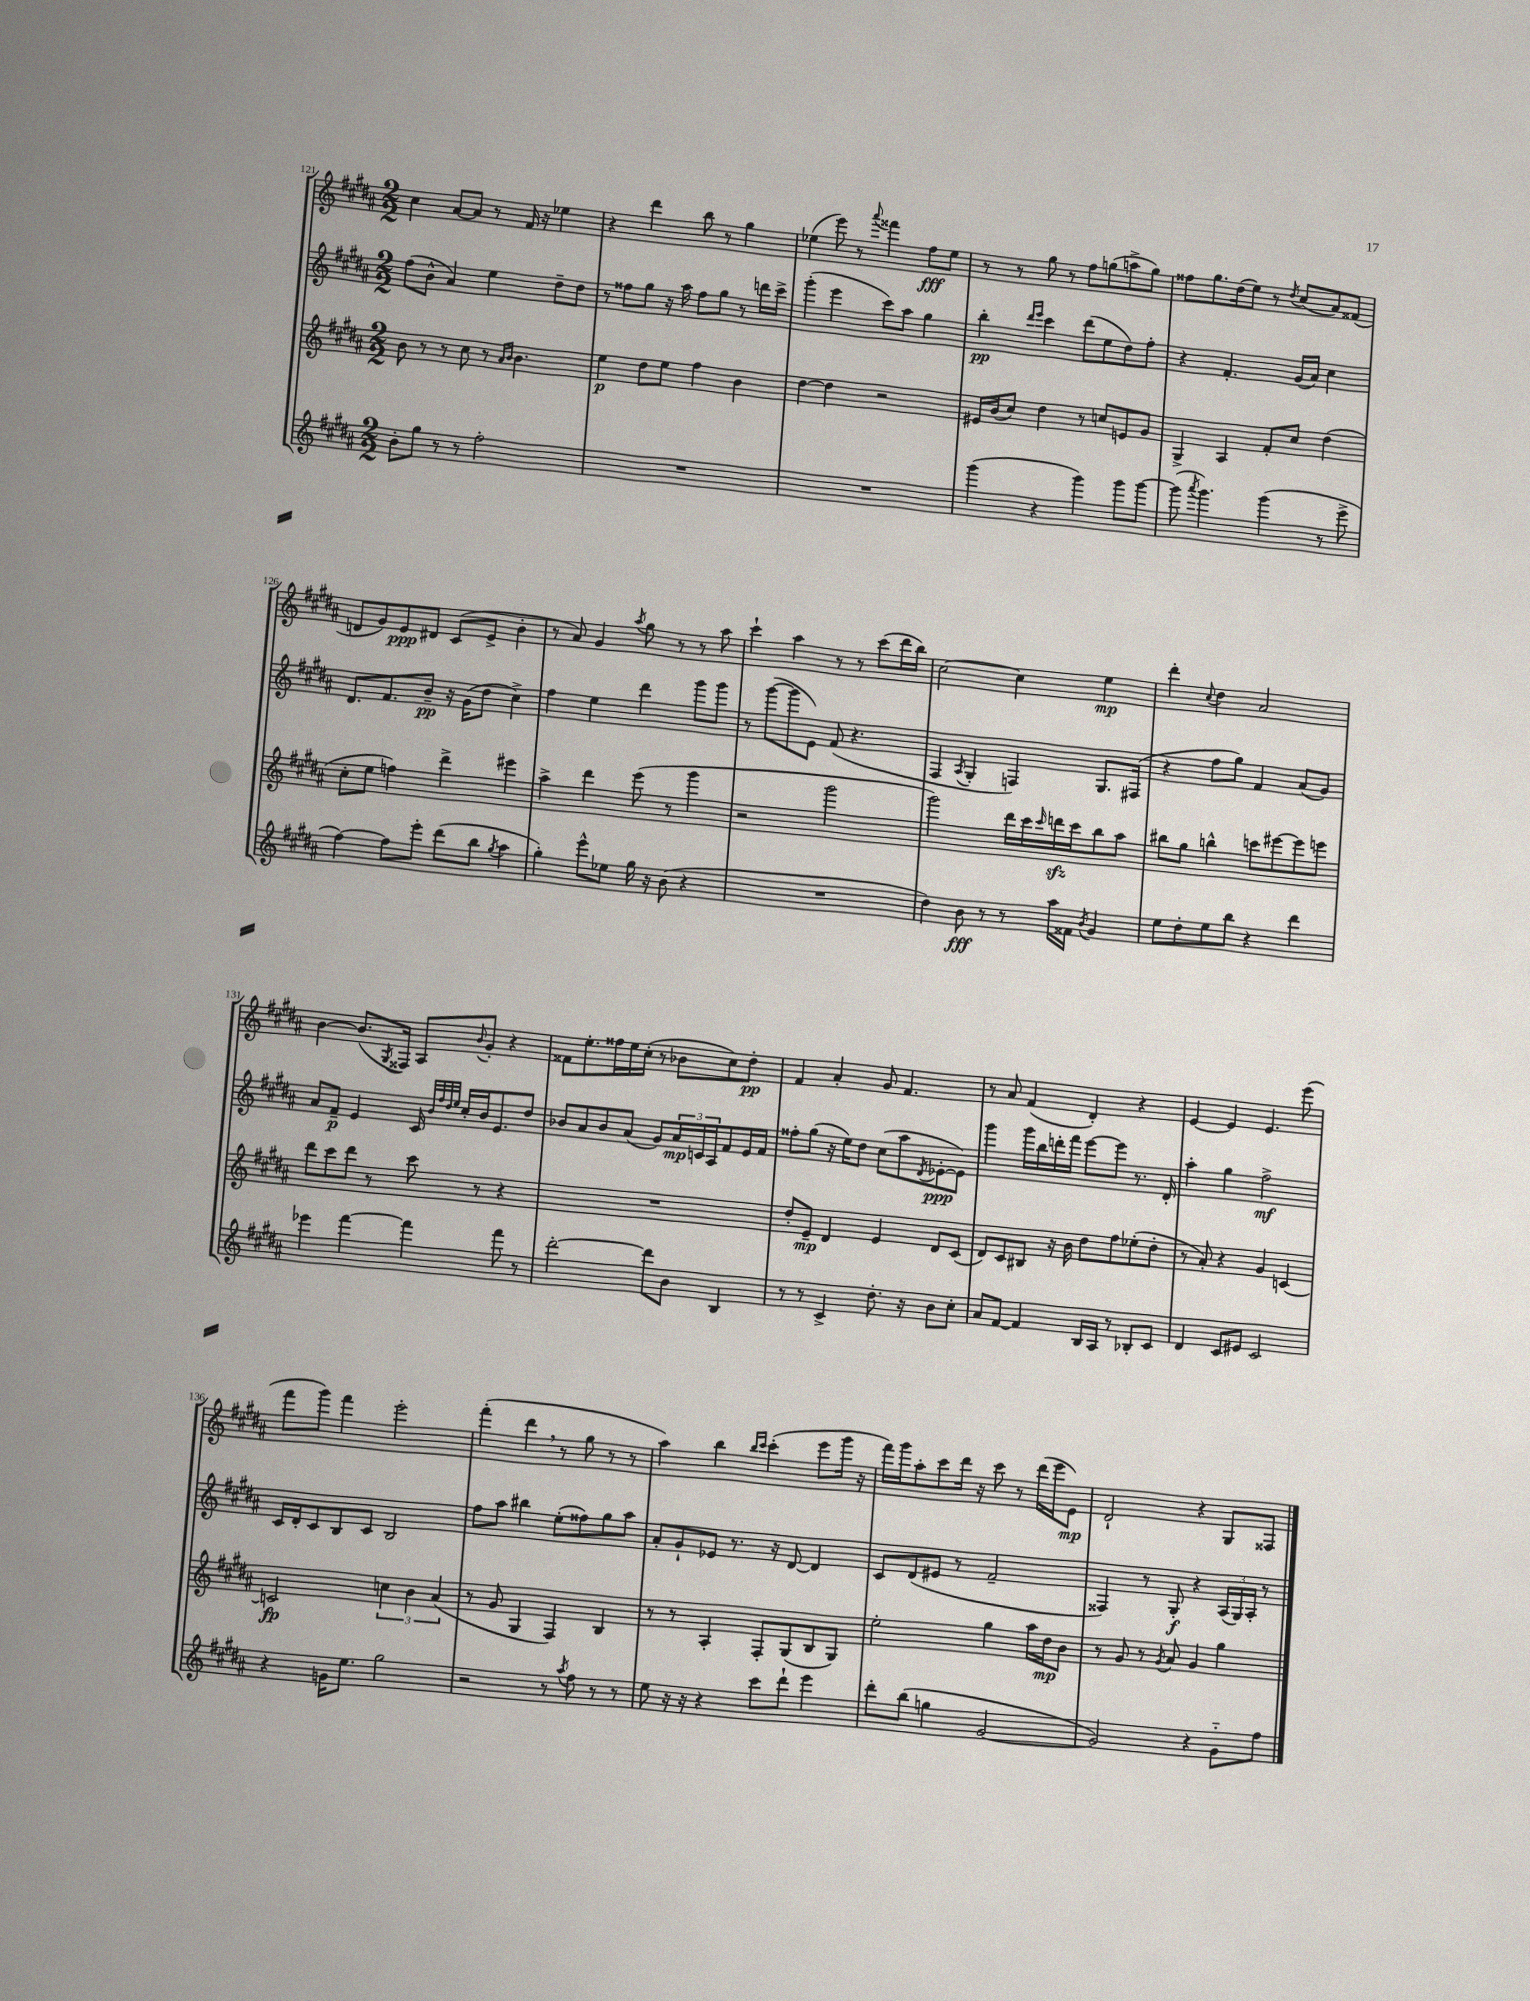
<<
\new StaffGroup <<
\new Staff = "s0" {
    \clef treble \key b \major \numericTimeSignature \time 2/2
    cis''4 ais'8~ ais'8 r8 fis'16 r16 ees''4 |
    r4 dis'''4 b''8 r8 gis''4 |
    ees''4( e'''8) r8 \appoggiatura { ais'''8 } fisis'''4 fis''8\fff ees''8 |
    r8 r8 gis''8 r8 fis''8 g''8( a''8-> g''8) |
    fisis''8 gis''8. dis''16( e''8) r8 \acciaccatura { dis''8 } cis''8( ais'8) fisis'8( |
    d'8 gis'8) e'8\ppp dis'8 cis'8( e'8-> b'4-. |
    r8 ais'8) gis'4 \acciaccatura { ais''8 } gis''8 r8 r8 ais''8 |
    cis'''4-! ais''4 r8 r8 cis'''8( dis'''16 b''16) |
    cis''2~ cis''4 e''4\mp |
    dis'''4-. \appoggiatura { cis''8 } dis''4 ais'2 |
    b'4~ b'8.( \acciaccatura { gis8 } fisis16) ais8 \appoggiatura { b'8 } gis'8-. r4 |
    fisis'8 e''8.-. fisis''16 e''16 cis''16-.( r8 bes'8 cis''8) dis''8-.\pp |
    fis'4 ais'4-. gis'8 fis'4. |
    r8 ais'8 fis'4( dis'4-.) r4 |
    e'4~ e'4 e'4. e'''8( |
    fis'''8 gis'''8) fis'''4 e'''2-. |
    fis'''4-.( dis'''4 \breathe r8 gis''8 r8 r8 |
    ais''4) b''4 \grace { b''16 cis'''16 } cis'''4-.( e'''8 gis'''16 r16 |
    fis'''16) gis'''16 ais''8-. cis'''8 dis'''16 r16 cis'''8 r8 dis'''16( e'''16 e'8\mp) |
    dis'2-! r4 gis8 fisis8 \bar "|." |
}
\new Staff = "s1" {
    \clef treble \key b \major \numericTimeSignature \time 2/2
    fis''8( b'8-^ ais'4) e''4 dis''8-- dis''8 |
    r8 fisis''8 gis''8 r16 ais''16 fisis''8 gis''8 r8 d'''16 cis'''16-> |
    gis'''4-.( e'''4 cis'''8) ais''8 gis''4 |
    b''4-.\pp \grace { dis'''16 e'''16 } cis'''4 dis'''8( e''8 dis''8) fis''8-. |
    r4 fis'4.-. gis'16( ais'16) cis''4 |
    dis'8. fis'8. b'8--\pp r16 gis'16( dis''8 cis''4->) |
    fis''4 e''4 dis'''4 gis'''8 gis'''8 |
    r8 gis'''8~( gis'''8 e'8) fis'8( r4. |
    fis4 \acciaccatura { ais8 } gis4-. f4) gis8. fis16( |
    r4 fis''8 gis''8) fis'4 ais'8( gis'8) |
    ais'8 fis'8--\p e'4 cis'16 \grace { b'32 fis''32 dis''32 e''32 } cis''16-. b'16 e'8. dis''8 |
    bes'8 ais'8 bes'8 ais'8( gis'8) \tuplet 3/2 { ais'16\mp c'16 ais16 } fis'8 e'16 fis'16 |
    fisis''8-. gis''8( r16 e''16) dis''8 cis''8( ais''8 \acciaccatura { dis'8 } ees'8~-.\ppp ees'8) |
    gis'''4 gis'''16 b''16 d'''16-. fis'''16 e'''8~ e'''8 r8. dis'16-. |
    ais''4-. gis''4 fis''2->\mf |
    cis'16 dis'16-. cis'8 b8 cis'8 b2 |
    fis''8 ais''8 bis''4 e''8-.( fisis''8) gis''8 ais''8 |
    ais'8-. gis'8-! ees'8 r8. r16 dis'8~ dis'4 |
    cis'8 dis'8( eis'8 r8 fis'2-- |
    fisis4) r8 gis8-.\f r4 \tuplet 3/2 { ais16( gis16) ais16-. } r8 \bar "|." |
}
\new Staff = "s2" {
    \clef treble \key b \major \numericTimeSignature \time 2/2
    b'8 r8 r8 cis''8 r8 \grace { ais'16 b'16 } b'4. |
    e''4\p dis''8 e''8 fis''4 b'4 |
    dis''4~ dis''4 r2 |
    eis'16 b'16( cis''8) dis''4 r8 c''8 e'8 gis'8 |
    gis4-> ais4 fis'8-. cis''8 dis''4( |
    cis''8-. e''8 f''4) dis'''4-> eis'''4 |
    ais''4-> dis'''4 e'''8( r8 gis'''4 |
    r2 gis'''2 |
    gis'''2) dis'''16 cis'''16 \grace { cis'''16 } d'''16\sfz cis'''16 b''8 ais''8 |
    bis''8 gis''8 b''4-^ c'''8 eis'''8~ eis'''8 e'''8 |
    dis'''8 cis'''8 dis'''8 r8 cis'''8 r8 r4 |
    R1 |
    dis''8-. e'8--\mp dis'4 e'4 dis'8 cis'8( |
    dis'8) cis'8 bis8 r16 b'16 dis''8 fis''8 ees''8-.( dis''8-. |
    r8 ais'8-.) r4 gis'4 c'4~ |
    c'2\fp \tuplet 3/2 { c''4 b'4 ais'4( } |
    r8 gis'8 gis4 fis4) b4 |
    r8 r8 ais4-. fis8-. gis8( b8 gis8) |
    e''2-. gis''4 ais''16 dis''16\mp b'8 |
    r8 gis'8 r8 \acciaccatura { gis'8 } ais'8 gis'4 gis''4 \bar "|." |
}
\new Staff = "s3" {
    \clef treble \key b \major \numericTimeSignature \time 2/2
    b'8-. gis''8 r8 r8 fis''2-. |
    R1 |
    R1 |
    gis'''4( r4 gis'''4) gis'''8 gis'''8~ |
    gis'''8( \acciaccatura { ais'''8 } gis'''4.) gis'''4( r8 e'''8-> |
    fis''4~) fis''8 e'''8-. dis'''8( b''8 \acciaccatura { gis''8 } ais''4 |
    gis''4-.) e'''8-^ ees''8 gis''16 r16 b'8( r4 |
    R1 |
    dis''4) b'8\fff r8 r8 ais''16 fisis'16 \acciaccatura { b'8 } gis'4 |
    e''8 dis''8-. e''8 b''8 r4 dis'''4 |
    ees'''4 fis'''4~ fis'''4 fis'''8 r8 |
    dis'''2~-. dis'''8 b'8 b4 |
    r8 r8 cis'4-> dis''8.-. r16 b'8 cis''8-. |
    ais'8 fis'8~ fis'4 b16 ais16 r8 bes8-. cis'8 |
    dis'4 cis'8 eis'8 cis'2 |
    r4 g'16 e''8. gis''2 |
    r2 r8 \acciaccatura { ais''8 } fis''8 r8 r8 |
    e''8 r16 r16 r4 cis'''8 dis'''8-! e'''4 |
    dis'''8-. b''8( g''4 gis'2~ |
    gis'2) r4 gis'8-_ fis''8 \bar "|." |
}
>>
>>
\layout { \context { \Score currentBarNumber = #121 } }
